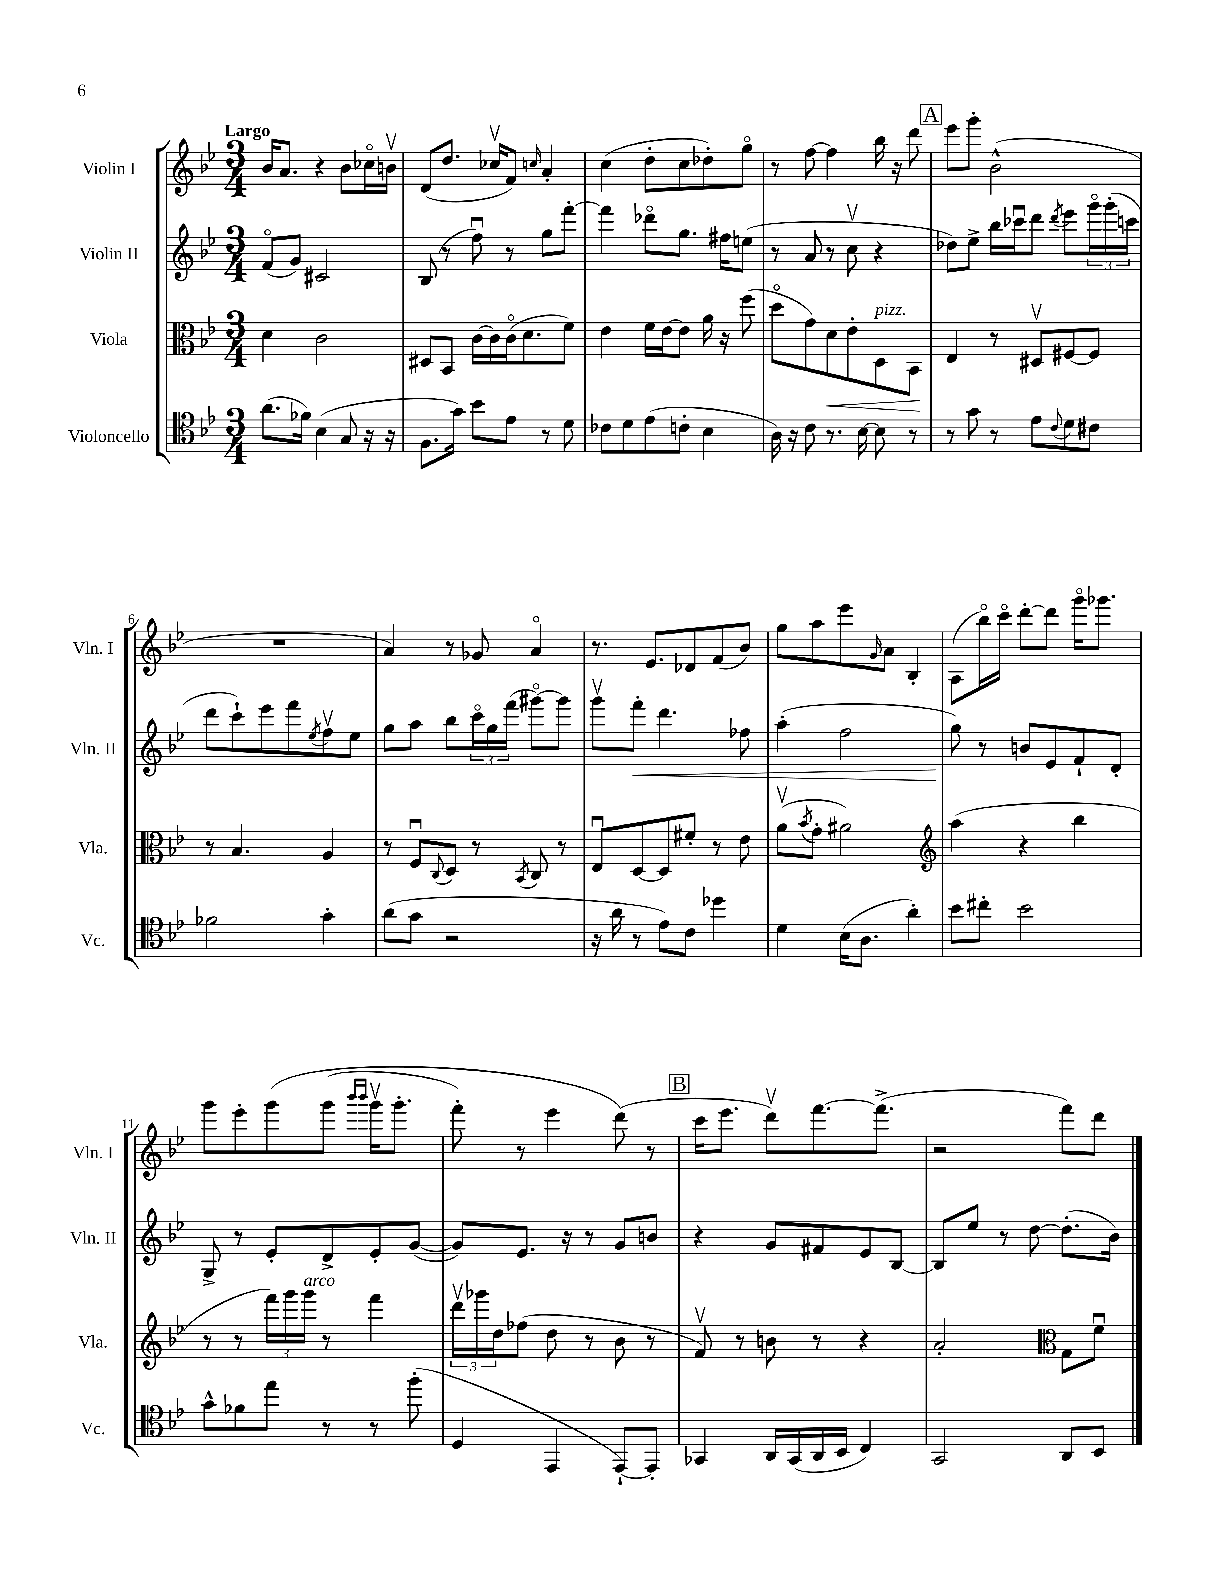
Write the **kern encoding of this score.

**kern	**kern	**kern	**kern
*staff4	*staff3	*staff2	*staff1
*clefC4	*clefC3	*clefG2	*clefG2
*k[b-e-]	*k[b-e-]	*k[b-e-]	*k[b-e-]
*M3/4	*M3/4	*M3/4	*M3/4
(8.a\L	4d\	(8fo/L	16b-/LK
.	.	.	8.a/J
.	.	8g/J)	.
16f-\Jk)	.	.	.
(4B-\	2c\	2c#/	4r
8G/	.	.	8b-\L
16r	.	.	16cc-o\L
16r	.	.	16bv\JJ
=	=	=	=
8.F\L	8D#/L	(8B-/	(8d/L
.	8BB-/J	8r	8.dd/J
16g\Jk)	.	.	.
8b-\L	[16c\LL	8ffu\)	.
.	16c\]	.	16cc-v/LK
8e-\J	(16co\J	8r	8f/J)
.	8.d\	.	.
.	.	.	16qqcc/
8r	.	8gg\L	4a'/
8d\	8f\J)	[8fff'\J	.
=	=	=	=
8c-\L	4e-\	4fff\]	(4cc\
8d\	.	.	.
(8e-\	16f\LL	8ddd-o\L	8dd'\L
.	[16e-\J	.	.
8c'\J	8e-\]J	8.gg\J	8cc\
4B-\	16a\	.	8dd-'\)
.	16r	16ff#\LK	.
.	(8ff\	(8ee\J	8ggo\J
=	=	=	=
16A\)	8ddo\L	8r	8r
16r	.	.	.
8c\	8g\)	8a/	[8ff\
8.r	8d\	8r	4ff\]
.	8e-'\	8ccv\	.
[16B-\	.	.	.
8B-\]	8D\	4r	16bb-\
.	.	.	16r
8r	8BB-\J	.	8ddd\
=	=	=	=
8r	4E-/	8dd-\L)	8eee-\L
8g\	.	8ee-^\J	8ggg'\J
8r	8r	16bb-\LL	(2b-^^\
.	.	16ccc-u\J	.
8e-\L	8D#v/L	8ddd\J	.
8qqc/	.	8qddd/	.
8d\	[8F#/	8eee-\L	.
8c#\J	8F#/]J	24gggo\L	.
.	.	(24ggg'\	.
.	.	24ccc\JJ	.
=	=	=	=
2f-\	8r	8ddd\L	2.r
.	4.B-/	8ccc`\)	.
.	.	8eee-\	.
.	.	8fff\	.
.	.	8qee-/	.
4g'\	4A/	8ffv\	.
.	.	8ee-\J	.
=	=	=	=
(8a\L	8r	8gg\L	4a/)
8g\J	8Fu/L	8aa\J	.
.	8qqC/	.	.
2r	8D/J	8bb-\L	8r
.	8r	24ccco\L	8g-/
.	.	24gg\	.
.	.	(24fff\JJ	.
.	8qBB-/	.	.
.	8C/	[8ggg#o\L)	4ao/
.	8r	8ggg#\]J	.
=	=	=	=
16r	8E-u/L	8gggv\L	8.r
16a\	.	.	.
8r	[8D/	8fff'\J	.
.	.	.	8.e-/L
8e-\L)	8D/]	4.ddd\	.
8c\J	8f#'/J	.	8d-/
4dd-\	8r	.	(8f/
.	8e-\	8ff-\	8b-/J)
=	=	=	=
4d\	(8av\L	(4aa'\	8gg\L
.	8qb-/	.	.
.	8g'\J	.	8aa\
(16B-\LK	2a#\)	2ff\	8eee-\
8.A\J	.	.	.
.	.	.	16qqg/
.	.	.	8a\J
4a'\)	.	.	4B-'/
=	=	=	=
*	*clefG2	*	*
8b-\L	(4aa\	8gg\)	(8A\L
8cc#'\J	.	8r	16bb-o\L)
.	.	.	16ccco\JJ
2b-\	4r	8b/L	[8ddd'\L
.	.	8e-/	8ddd\]J
.	4bb-\	8f`/	16gggo\LK
.	.	.	8.ggg-\J
.	.	8d'/J	.
=	=	=	=
8g^^\L	8r	8G^/	8ggg\L
8f-\	8r	8r	8eee-'\
8ee-\J	24fff\LL)	8e-'/L	&(8ggg\
.	24ggg\	.	.
.	24ggg\JJ	.	.
8r	8r	8d^/	(8ggg\J
.	.	.	16qqbbb-/LL
.	.	.	16qqbbb-/JJ
8r	4fff\	8e-'/	16gggv\LK
.	.	.	8.ggg'\J
(8ff'\	.	([8g/J	.
=	=	=	=
4D/	24dddv\LL	8g/]L)	8fff'\)
.	24ggg-\	.	.
.	24dd\J	.	.
.	(8ff-\J	8.e-/J	8r
4EE-/	8dd\	.	4eee-\
.	.	16r	.
.	8r	8r	.
[8EE-`/L)	8b-\	8g/L	(8ddd\&)
8EE-'/]J	8r	8b/J	8r
=	=	=	=
4GG-/	8fv/)	4r	16ccc\LK
.	.	.	8.eee-\J
.	8r	.	.
16AA/LL	8b\	8g/L	8dddv\L)
(16GG-/	.	.	.
16AA/	8r	8f#/	[8.fff\
16BB-/JJ	.	.	.
4C/)	4r	8e-/	.
.	.	.	(8.fff^\]J
.	.	[8B-/J	.
=	=	=	=
2GG/	2a'/	8B-/]L	2r
.	.	8ee-/J	.
.	.	8r	.
.	.	[8dd\	.
*	*clefC3	*	*
8AA/L	8G\L	(8.dd'\]L	8fff\L)
8BB-/J	8fu\J	.	8ddd\J
.	.	16b-\Jk)	.
==	==	==	==
*-	*-	*-	*-
